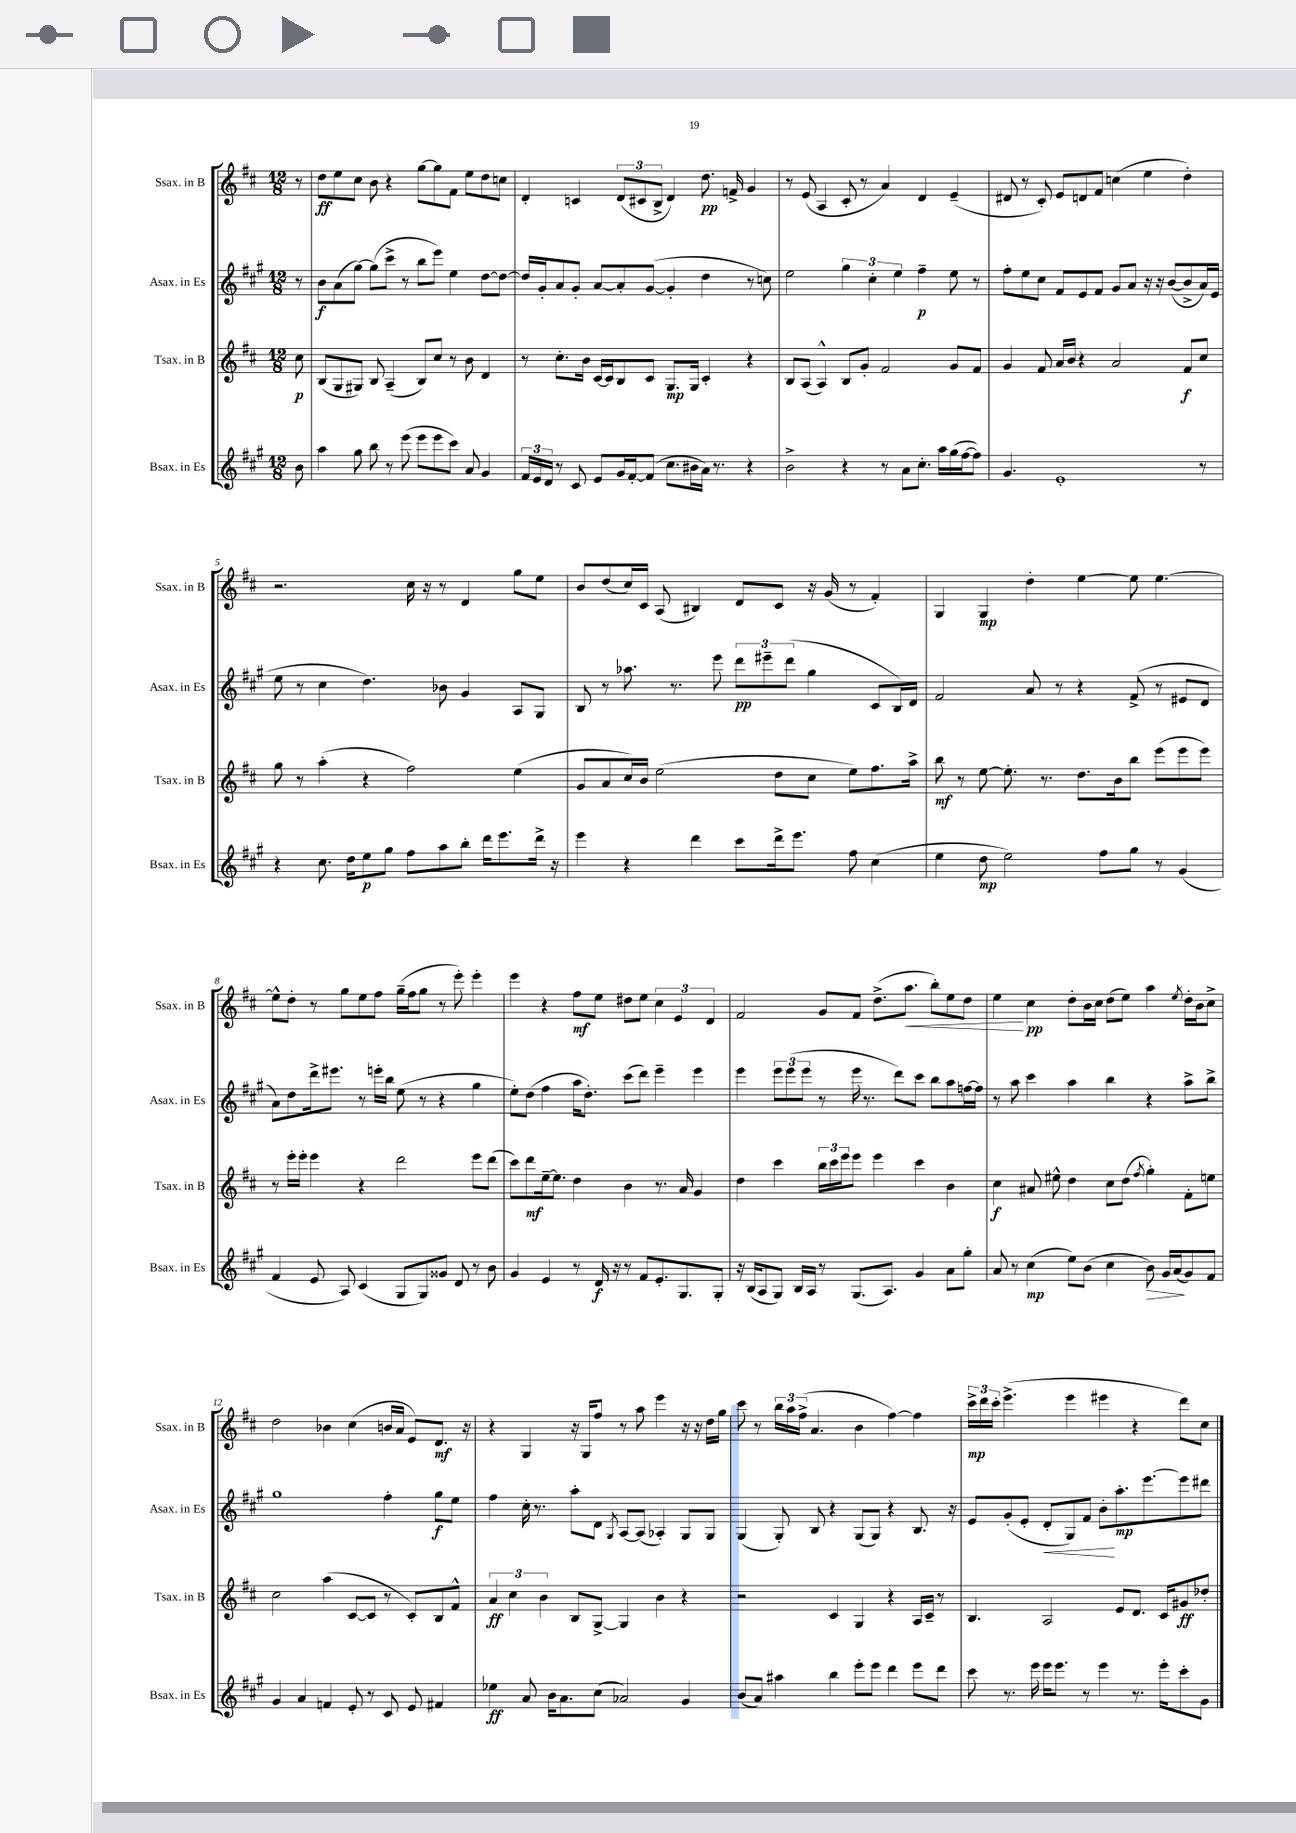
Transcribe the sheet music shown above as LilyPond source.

<<
\new StaffGroup <<
\new Staff = "s0" \with { instrumentName = "Ssax. in B" shortInstrumentName = "Ssax. in B" } {
    \clef treble \key d \major \numericTimeSignature \time 12/8 \partial 8
    r8 |
    d''8\ff e''8 cis''8 b'8 r4 g''8~ g''8 fis'8 e''8 d''8 c''8 |
    d'4-. c'4 \tuplet 3/2 { d'8( cis'8 b8-> } d'4) d''8.\pp f'16-> g'4 |
    r8 e'8( a4 cis'8-. r8 a'4) d'4 e'4--( |
    dis'8 r8 cis'8-.) e'8 d'8 fis'8 c''4( e''4 d''4-.) |
    r2. cis''16 r16 r8 d'4 g''8 e''8 |
    b'8 d''8( cis''16) cis'16 a8( bis4) d'8 cis'8 r16 g'16( r8 fis'4-.) |
    g4 g4\mp d''4-. e''4~ e''8 e''4.~ |
    e''8-^ d''8-. r8 g''8 e''8 fis''8 g''16--( fis''16 g''8 r8 e'''8-.) e'''4-. |
    e'''4 r4 fis''8\mf e''8 dis''8 e''8 \tuplet 3/2 { cis''4 e'4 d'4 } |
    fis'2 g'8 fis'8 d''8.->( a''8.\< b''8-.) e''8 d''8 |
    e''4\! cis''4\pp d''8-. b'16 cis''16 d''8( e''8) a''4 \acciaccatura { e''8 } d''16-. b'16 cis''8-> |
    d''2 bes'4 cis''4( b'16 a'16 e'8) d'8.\mf r16 |
    r4 g4 r16 g16 fis''8 r8 a''8 e'''4 r16 r16 d''16 g''16 |
    cis'''8 r8 \tuplet 3/2 { b''16 a''16 fis''16->( } a'4. b'4 fis''4~) fis''4 |
    \tuplet 3/2 { cis'''16->\mp d'''16 cis'''16-. } e'''4.->( e'''4 eis'''4 r4 d'''8) cis''8 \bar "|." |
}
\new Staff = "s1" \with { instrumentName = "Asax. in Es" shortInstrumentName = "Asax. in Es" } {
    \clef treble \key a \major \numericTimeSignature \time 12/8 \partial 8
    r8 |
    b'8\f a'8( gis''8~) gis''8( cis'''8-> r8 b''8 e'''8) e''4 d''8~ d''8~ |
    d''16 gis'16-. a'8 gis'8-. a'8~ a'8-. gis'8~( gis'4-. d''4 r8 c''8) |
    e''2 \tuplet 3/2 { gis''4 cis''4-. e''4 } fis''4--\p e''8 r8 |
    fis''8-. e''8 cis''8 fis'8 e'8 fis'8 gis'8 a'8 r16 r16 b'8~( b'8-> a'16) e'16( |
    e''8 r8 cis''4 d''4.) bes'8 gis'4 a8 gis8 |
    b8 r8 aes''8. r8. e'''8 \tuplet 3/2 { d'''8\pp eis'''8-- d'''8( } gis''4 cis'8 b16) d'16 |
    fis'2 a'8 r8 r4 fis'8->( r8 eis'8 d'8 |
    a'8) d''8 d'''16-> eis'''8. r8 e'''16-. b''16 e''8( r8 r4 gis''4 |
    e''8-.) d''8( fis''4 a''16 d''8.-.) cis'''8( d'''8) e'''4-- e'''4 |
    e'''4 \tuplet 3/2 { e'''8 e'''8( e'''8 } r8 e'''16 r8. d'''8) cis'''8 b''8 a''8 f''16~ f''16 |
    r8 a''8 cis'''4 a''4 b''4 r4 a''8-> b''8-> |
    gis''1 fis''4-. gis''8\f e''8 |
    fis''4 cis''16-. r8. a''8-. d'8 \acciaccatura { gis8 } a8~ a8( aes4-.) gis8 gis8 |
    gis4( gis8-.) b8 r4 gis8( gis8) r4 b8. r16 |
    e'8 gis'8-.( e'8-. d'8-.\< gis8) fis'8 b'8-.\! a''8.-.\mp e'''8.~ e'''8 dis'''8 \bar "|." |
}
\new Staff = "s2" \with { instrumentName = "Tsax. in B" shortInstrumentName = "Tsax. in B" } {
    \clef treble \key d \major \numericTimeSignature \time 12/8 \partial 8
    cis''8\p |
    b8( g8 gis8) b8 a4--( b8) cis''8 r8 b'8 d'4 |
    r8 cis''8.-. b'16 cis'16~ cis'16 b8 cis'8 g8.\mp g16 cis'4-. r4 |
    b8 a8( a4-^) b8 g'8-. fis'2 g'8 fis'8 |
    g'4 fis'8 a'16 b'16 r4 a'2 fis'8\f cis''8 |
    g''8 r8 a''4-.( r4 fis''2) e''4( |
    g'8 a'8 cis''16) b'16 e''2( d''8 cis''8 e''8) fis''8. a''16-> |
    b''8\mf r8 e''8~ e''8.-. r8. d''8. b'16 b''8 e'''8( e'''8 e'''8) |
    r8 e'''16-. e'''16-. e'''4 r4 d'''2 e'''8 d'''8( |
    cis'''8) d'''8\mf e''16~-- e''8. d''4 b'4 r8. a'16 g'4 |
    d''4 cis'''4 \tuplet 3/2 { b''16 cis'''16 e'''16 } e'''8 e'''4 cis'''4 b'4 |
    cis''4\f ais'8 eis''8-^ d''4 cis''8 d''8( \acciaccatura { fis''8 } g''4-.) fis'8-. e''8 |
    cis''2 a''4( cis'8~ cis'8 r8 cis'8-.) b8 fis'8-^ |
    \tuplet 3/2 { a'4\ff cis''4 b'4 } b8 g8~-> g4 b'4 r4 |
    r2 cis'4 g4 r4 a16 cis'16-- r8 |
    b4. a2 e'8 d'8. cis'16 gis'8\ff des''8-. \bar "|." |
}
\new Staff = "s3" \with { instrumentName = "Bsax. in Es" shortInstrumentName = "Bsax. in Es" } {
    \clef treble \key a \major \numericTimeSignature \time 12/8 \partial 8
    b'8 |
    a''4 gis''8 b''8 r8 e'''8( e'''8 e'''8 cis'''8) a'8 gis'4 |
    \tuplet 3/2 { fis'16 e'16 d'16 } r8 cis'8 e'8 gis'16 fis'16~-. fis'8( cis''8. bis'16 a'16) r8. r4 |
    b'2-> r4 r8 a'8 cis''8.-. a''16 gis''16( fis''16~ fis''8) |
    gis'4. e'1-. r8 |
    r4 cis''8. d''16 e''8\p gis''8 fis''8 a''8 b''8-. d'''16 e'''8. d'''16-> r16 |
    e'''4 r4 d'''4 cis'''8 d'''16-> e'''8. fis''8 cis''4( |
    e''4 d''8\mp e''2) fis''8 gis''8 r8 gis'4( |
    fis'4 e'8 a8) cis'4( gis8 gis8) gisis'8 d'8 r8 b'8 |
    gis'4 e'4 r8 d'16\f r16 r8 fis'8 e'8.-. gis8. gis8-. |
    r16 b16( a8 gis8) b16 a16 r8 gis8.( a8.) gis'4 a'8 gis''8-. |
    a'8 r8 cis''4\mp( e''8) b'8( cis''4 b'8\>) gis'16 a'16\!( gis'8) fis'8 |
    gis'4 a'4 f'4 e'8-. r8 cis'8 e'8 fis'4 |
    ees''4\ff a'8 b'16 a'8. cis''8( aes'2) gis'4 |
    b'8( a'8) ais''4 b''4 e'''8-. e'''8 d'''4 e'''8 d'''8 |
    cis'''8 r8. e'''16 e'''16 e'''8. r8 e'''4 r8. e'''16-. cis'''8-. gis'8 \bar "|." |
}
>>
>>
